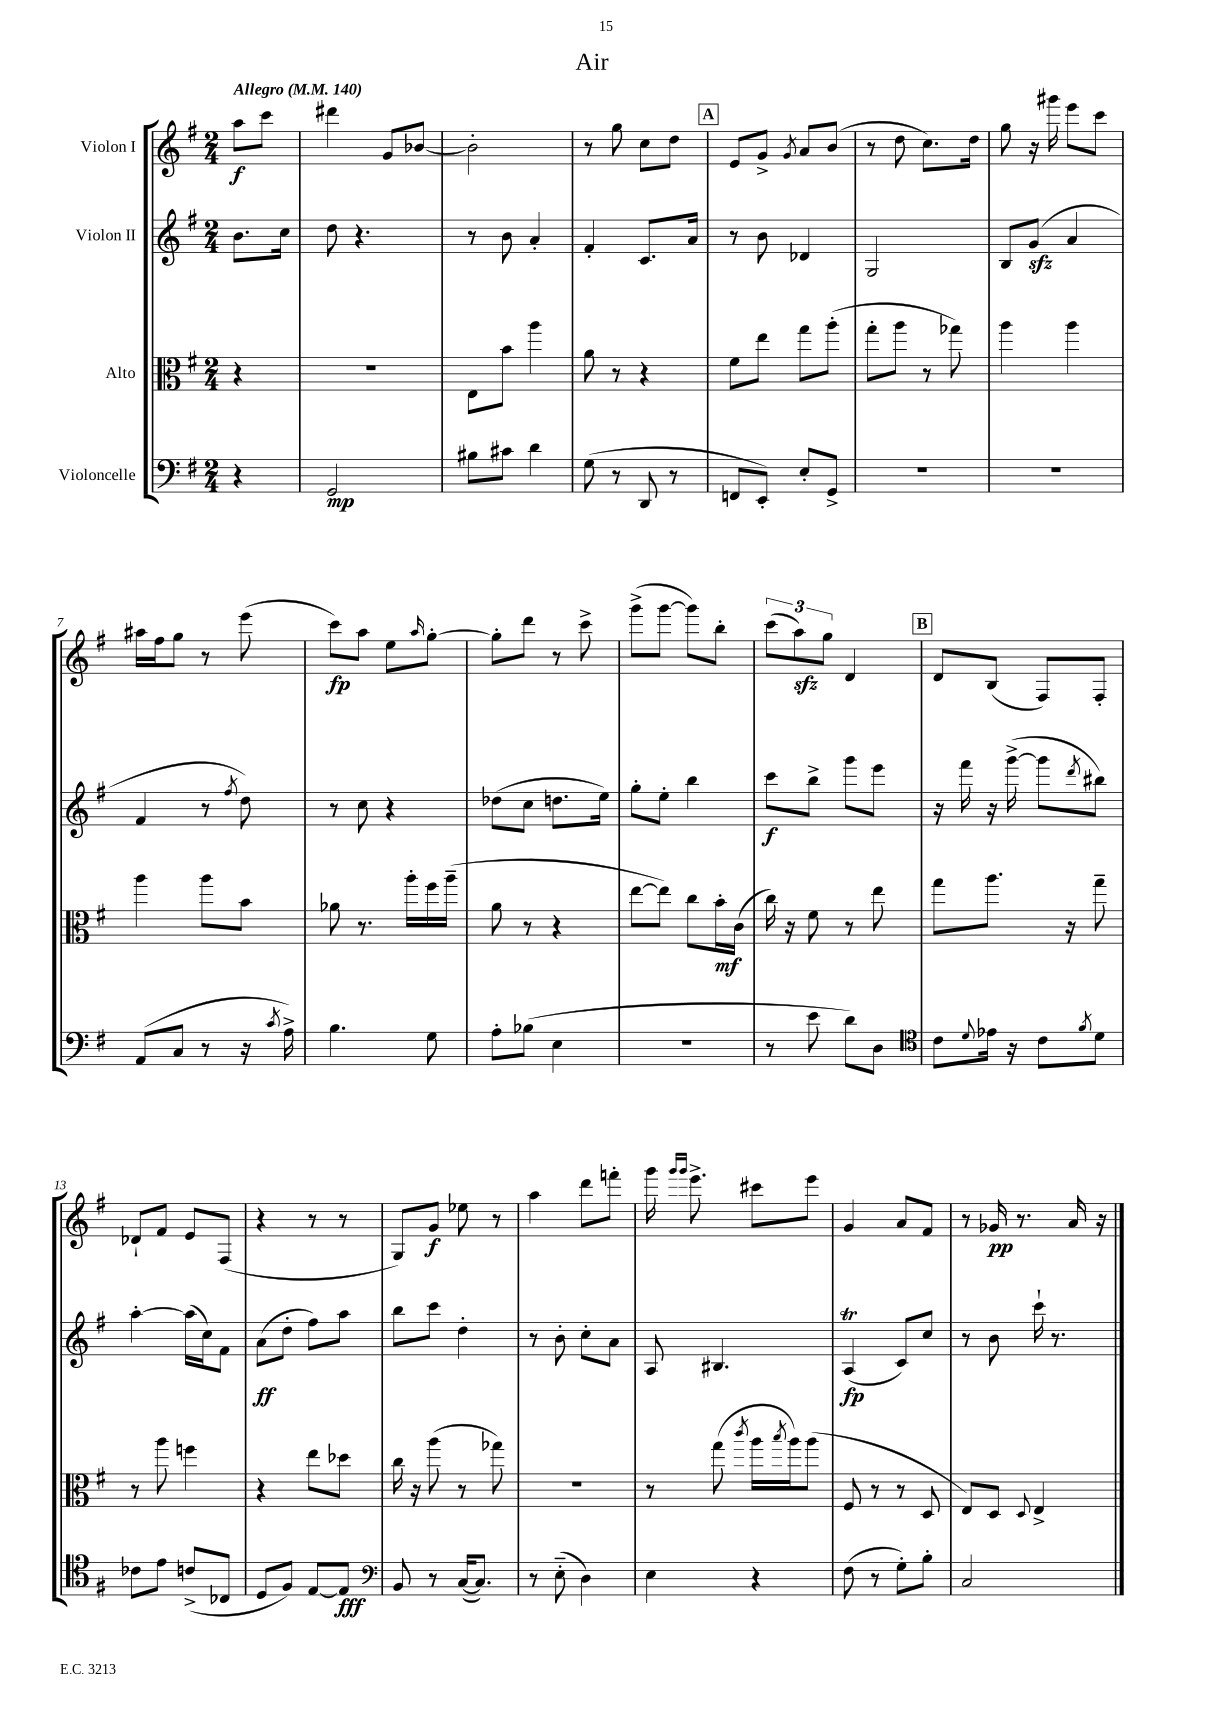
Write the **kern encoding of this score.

**kern	**kern	**kern	**kern
*staff4	*staff3	*staff2	*staff1
*clefF4	*clefC3	*clefG2	*clefG2
*k[f#]	*k[f#]	*k[f#]	*k[f#]
*M2/4	*M2/4	*M2/4	*M2/4
*MM140	*MM140	*MM140	*MM140
4r	4r	8.b\L	8aa\L
.	.	.	8ccc\J
.	.	16cc\Jk	.
=	=	=	=
2GG/	2r	8dd\	4ddd#\
.	.	4.r	.
.	.	.	8g/L
.	.	.	[8b-/J
=	=	=	=
8B#\L	8E\L	8r	2b-'\]
8c#\J	8b\J	8b\	.
4d\	4aa\	4a'/	.
=	=	=	=
(8G\	8a\	4f#'/	8r
8r	8r	.	8gg\
8DD/	4r	8.c/L	8cc\L
8r	.	.	8dd\J
.	.	16a/Jk	.
=	=	=	=
8FF/L	8f#\L	8r	8e/L
8EE'/J)	8ee\J	8b\	8g^/J
.	.	.	8qg/
8E'/L	8gg\L	4d-/	8a/L
8GG^/J	(8aa'\J	.	(8b/J
=	=	=	=
2r	8gg'\L	2G/	8r
.	8aa\J	.	8dd\
.	8r	.	8.cc\L)
.	8gg-\)	.	.
.	.	.	16dd\Jk
=	=	=	=
2r	4aa\	8B/L	8gg\
.	.	(8g/J	16r
.	.	.	16ggg#\
.	4aa\	4a/	8eee\L
.	.	.	8ccc\J
=	=	=	=
(8AA/L	4aa\	4f#/	16aa#\LL
.	.	.	16ff#\J
8C/J	.	.	8gg\J
8r	8aa\L	8r	8r
.	.	8qff#/	.
16r	8b\J	8dd\)	(8eee\
8qc/	.	.	.
16A^\)	.	.	.
=	=	=	=
4.B\	8a-\	8r	8ccc\L)
.	8.r	8cc\	8aa\J
.	.	4r	8ee\L
.	16aa'\LL	.	.
.	.	.	16qqaa/
8G\	16ff#\	.	[8gg'\J
.	(16aa~\JJ	.	.
=	=	=	=
8A'\L	8a\	(8dd-\L	8gg'\]L
(8B-\J	8r	8cc\J	8ddd\J
4E\	4r	8.dd\L	8r
.	.	.	8ccc^\
.	.	16ee\Jk)	.
=	=	=	=
2r	[8ee\L	8gg'\L	(8ggg^\L
.	8ee\]J)	8ee'\J	[8ggg\J
.	8cc\L	4bb\	8ggg\]L)
.	16b'\L	.	8bb'\J
.	(16c\JJ	.	.
=	=	=	=
8r	16cc\)	8ccc\L	(12ccc\L
.	16r	.	.
.	.	.	12aa\)
8e\	8f#\	8bb^\J	.
.	.	.	12gg\J
8d\L)	8r	8ggg\L	4d/
8D\J	8ee\	8eee\J	.
=	=	=	=
*clefC4	*	*	*
8c\L	8gg\L	16r	8d/L
.	.	16fff#\	.
8qqd/	.	.	.
16e-\Jk	8.aa\J	16r	(8B/J
16r	.	([16ggg^\	.
8c\L	.	8ggg\]L	8F#/L)
.	16r	.	.
8qf#/	.	8qddd/	.
8d\J	8gg~\	8bb#\J)	8F#'/J
=	=	=	=
8c-\L	8r	[4aa'\	8d-`/L
8e\J	8aa\	.	8f#/J
(8c^/L	4ff\	(16aa\]LL	8e/L
.	.	16cc\J)	.
8C-/J	.	8f#\J	(8F#/J
=	=	=	=
8D/L	4r	(8a\L	4r
8F#/J)	.	8dd'\J	.
[8E/L	8ee\L	8ff#\L)	8r
8E/]J	8dd-\J	8aa\J	8r
=	=	=	=
*clefF4	*	*	*
8BB/	16cc\	8bb\L	8G/L)
.	16r	.	.
8r	(8aa\	8ccc\J	8g/J
([16C/LK	8r	4dd'\	8ee-\
8.C/]J)	.	.	.
.	8gg-\)	.	8r
=	=	=	=
8r	2r	8r	4aa\
(8E'~\	.	8b'\	.
4D\)	.	8cc'\L	8ddd\L
.	.	8a\J	8fff'\J
=	=	=	=
4E\	8r	8A/	16ggg\
.	.	.	16qqggg/LL
.	.	.	16qqggg/JJ
.	.	.	8.eee^\
.	(8gg\	4.B#/	.
.	8qccc/	.	.
4r	16aa\LL	.	8ccc#\L
.	8qbb/	.	.
.	16aa\J)	.	.
.	(8aa\J	.	8eee\J
=	=	=	=
(8F#\	8F#/	(4A/	4g/
8r	8r	.	.
8G'\L)	8r	8c/L)	8a/L
8B'\J	8D/	8cc/J	8f#/J
=	=	=	=
2C/	8E/L)	8r	8r
.	8D/J	8b\	16g-/
.	.	.	8.r
.	8qqD/	.	.
.	4E^/	16ccc`\	.
.	.	8.r	.
.	.	.	16a/
.	.	.	16r
==	==	==	==
*-	*-	*-	*-
